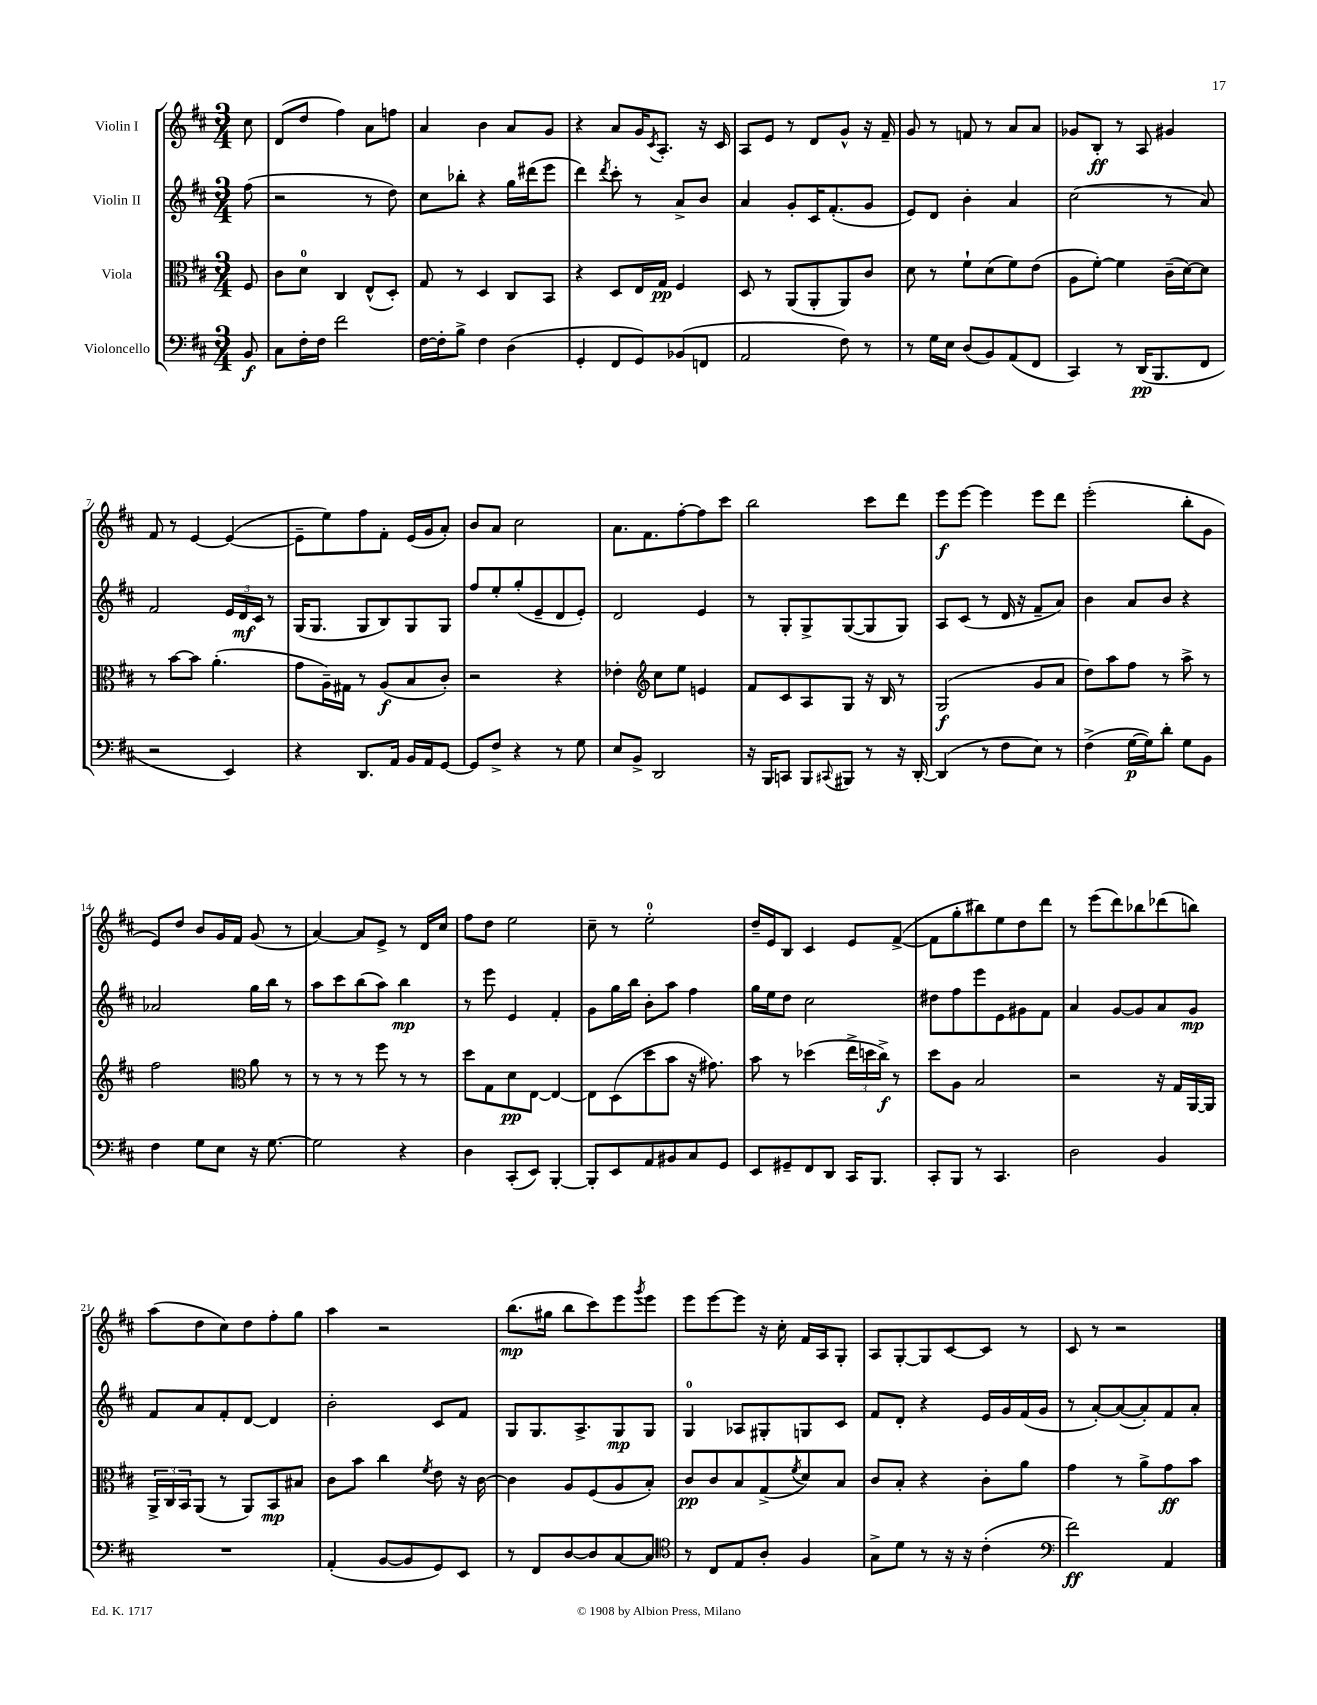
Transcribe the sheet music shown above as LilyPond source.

<<
\new StaffGroup <<
\new Staff = "s0" \with { instrumentName = "Violin I" } {
    \clef treble \key d \major \numericTimeSignature \time 3/4 \partial 8
    cis''8 |
    d'8( d''8 fis''4) a'8 f''8 |
    a'4 b'4 a'8 g'8 |
    r4 a'8 g'16 \acciaccatura { cis'8 } a8.-. r16 cis'16 |
    a8 e'8 r8 d'8 g'8-^ r16 fis'16-- |
    g'8 r8 f'8 r8 a'8 a'8 |
    ges'8 b8-.\ff r8 a8 gis'4 |
    fis'8 r8 e'4~ e'4~( |
    e'8-- e''8) fis''8 fis'8-. e'16( g'16 a'8-.) |
    b'8 a'8 cis''2 |
    a'8. fis'8. fis''8~-. fis''8 cis'''8 |
    b''2 cis'''8 d'''8 |
    e'''8\f e'''8~ e'''4 e'''8 d'''8 |
    e'''2-.( b''8-. g'8 |
    e'8) d''8 b'8 g'16 fis'16 g'8( r8 |
    a'4~) a'8 e'8-> r8 d'16 cis''16 |
    fis''8 d''8 e''2 |
    cis''8-- r8 e''2-0-. |
    d''16-- e'16 b8 cis'4 e'8 fis'8~->( |
    fis'8 g''8-. bis''8) e''8 d''8 d'''8 |
    r8 e'''8( d'''8) bes''8 des'''8( b''8) |
    a''8( d''8 cis''8) d''8 fis''8-. g''8 |
    a''4 r2 |
    b''8.\mp( gis''16 b''8 cis'''8) e'''8 \acciaccatura { g'''8 } e'''8 |
    e'''8 e'''8~ e'''8 r16 cis''16-. fis'16 a16 g8-. |
    a8 g8~-. g8 cis'8~ cis'8 r8 |
    cis'8 r8 r2 \bar "|." |
}
\new Staff = "s1" \with { instrumentName = "Violin II" } {
    \clef treble \key d \major \numericTimeSignature \time 3/4 \partial 8
    fis''8( |
    r2 r8 d''8) |
    cis''8 bes''8-. r4 g''16 dis'''16( e'''8 |
    d'''4) \acciaccatura { d'''8 } cis'''8-. r8 a'8-> b'8 |
    a'4 g'8-. cis'16 fis'8.-.( g'8 |
    e'8) d'8 b'4-. a'4 |
    cis''2( r8 a'8) |
    fis'2 \tuplet 3/2 { e'16 d'16\mf cis'16 } r8 |
    g16( g8. g8 b8) g8 g8 |
    fis''8 e''8-. g''8-.( e'8-- d'8 e'8-.) |
    d'2 e'4 |
    r8 g8-. g8-> g8~( g8 g8) |
    a8 cis'8( r8 d'16 r16 fis'8-- a'8) |
    b'4 a'8 b'8 r4 |
    aes'2 g''16 b''16 r8 |
    a''8 cis'''8 b''8( a''8) b''4\mp |
    r8 e'''8 e'4 fis'4-. |
    g'8 g''16 b''16 b'8-. a''8 fis''4 |
    g''16 e''16 d''8 cis''2 |
    dis''8 fis''8 e'''8 e'8 gis'8 fis'8 |
    a'4 g'8~ g'8 a'8 g'8\mp |
    fis'8 a'8 fis'8-. d'8~ d'4 |
    b'2-. cis'8 fis'8 |
    g8 g8. a8.-> g8\mp g8 |
    g4-0 aes8 gis8-. g8 cis'8 |
    fis'8 d'8-. r4 e'16 g'16 fis'16( g'16 |
    r8 a'8~-.) a'8~( a'8-.) fis'8 a'8-. \bar "|." |
}
\new Staff = "s2" \with { instrumentName = "Viola" } {
    \clef alto \key d \major \numericTimeSignature \time 3/4 \partial 8
    fis8 |
    cis'8 d'8-0 cis4 e8-^( d8-.) |
    g8 r8 d4 cis8 b,8 |
    r4 d8 e16 g16\pp fis4 |
    d8 r8 a,8( a,8-. a,8) cis'8 |
    d'8 r8 fis'8-! d'8( fis'8) e'8( |
    a8 fis'8~-.) fis'4 cis'16--( d'16~) d'8 |
    r8 b'8~ b'8 a'4.-.( |
    g'8 a16--) gis16 r8 a8\f( b8 cis'8-.) |
    r2 r4 |
    ees'4-. \clef treble cis''8 e''8 e'4 |
    fis'8 cis'8 a8 g8 r16 b16 r8 |
    g2\f( g'8 a'8 |
    d''8) a''8 fis''8 r8 a''8-> r8 |
    fis''2 \clef alto a'8 r8 |
    r8 r8 r8 fis''8 r8 r8 |
    d''8 g8 d'8\pp e8~ e4~ |
    e8 d8( d''8 b'8 r16 gis'8.) |
    b'8 r8 des''4( \tuplet 3/2 { e''16-> d''16 cis''16->\f) } r8 |
    d''8 a8 b2 |
    r2 r16 g16 a,16~ a,16 |
    \tuplet 3/2 { a,16-> cis16 b,16 } a,8( r8 a,8) b,8\mp bis8 |
    cis'8 b'8 cis''4 \acciaccatura { fis'8 } e'8 r16 cis'16~ |
    cis'4 a8 fis8( a8 b8-.) |
    cis'8\pp cis'8 b8 g8->( \acciaccatura { fis'8 } d'8) b8 |
    cis'8 b8-. r4 cis'8-. a'8 |
    g'4 r8 a'8-> g'8\ff b'8 \bar "|." |
}
\new Staff = "s3" \with { instrumentName = "Violoncello" } {
    \clef bass \key d \major \numericTimeSignature \time 3/4 \partial 8
    b,8\f |
    cis8 fis16-. fis16 fis'2 |
    fis16~ fis16-. b8-> fis4 d4( |
    g,4-. fis,8 g,8) bes,8( f,8 |
    a,2 fis8) r8 |
    r8 g16 e16 d8( b,8) a,8( fis,8 |
    cis,4) r8 d,16\pp( b,,8. fis,8 |
    r2 e,4) |
    r4 d,8. a,16 b,16 a,16 g,8~ |
    g,8 fis8-> r4 r8 g8 |
    e8 b,8-> d,2 |
    r16 b,,16 c,8 b,,8 \appoggiatura { cis,8 } bis,,8 r8 r16 d,16~-. |
    d,4( r8 fis8 e8) r8 |
    fis4->( g16~\p g16) d'8-. g8 b,8 |
    fis4 g8 e8 r16 g8.~ |
    g2 r4 |
    d4 cis,8-.( e,8) b,,4~-. |
    b,,8-. e,8 a,8 bis,8 cis8 g,8 |
    e,8 gis,8-- fis,8 d,8 cis,16 b,,8. |
    cis,8-. b,,8 r8 cis,4. |
    d2 b,4 |
    R2. |
    a,4-.( b,8~ b,8 g,8) e,8 |
    r8 fis,8 d8~ d8 cis8~ cis8 |
    \clef tenor r8 cis8 e8 a8-. fis4 |
    g8-> d'8 r8 r16 r16 cis'4-.( |
    \clef bass fis'2\ff) a,4 \bar "|." |
}
>>
>>
